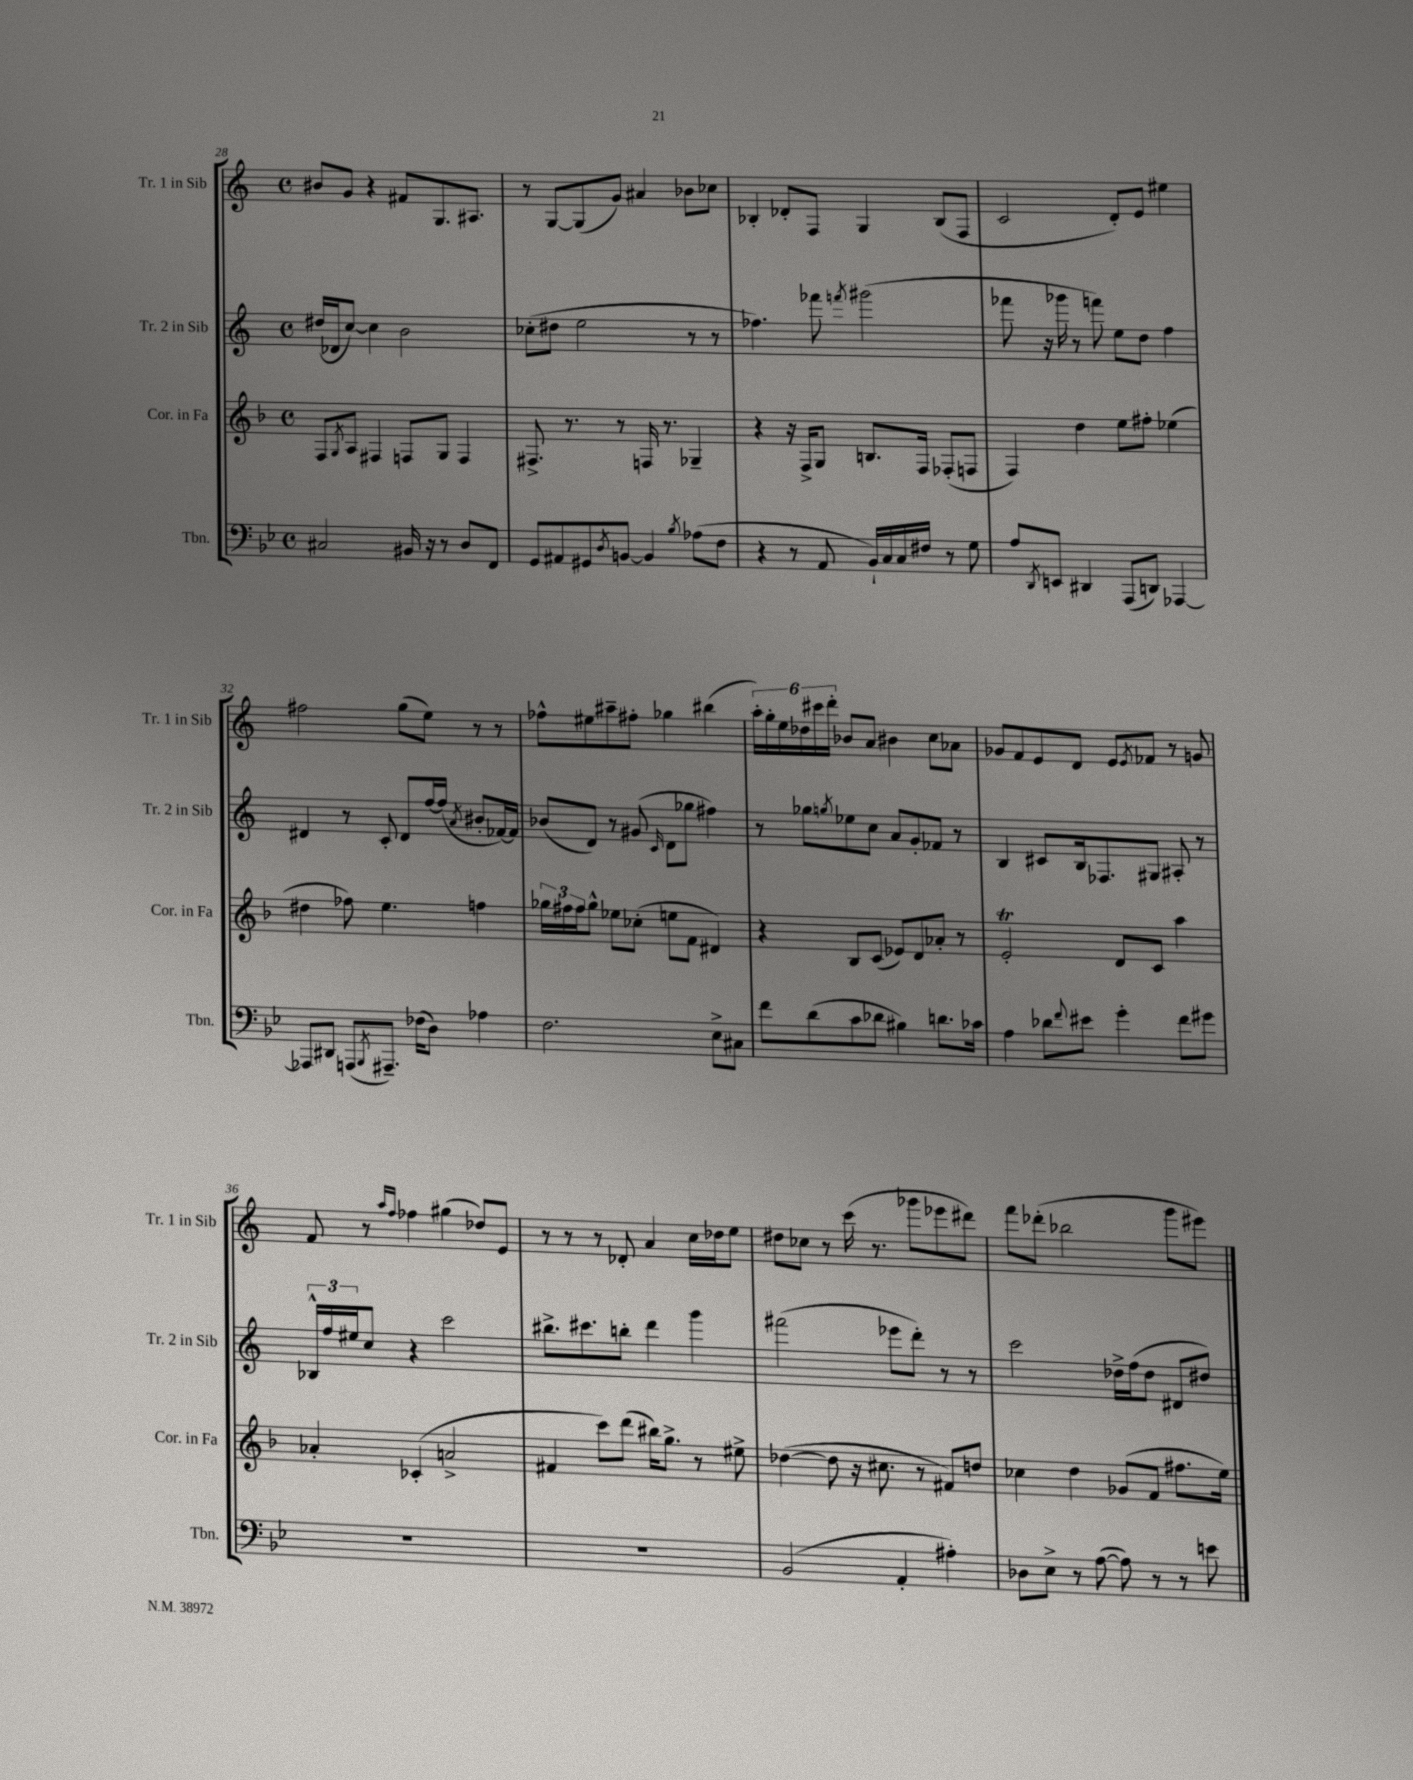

**kern	**kern	**kern	**kern
*part4	*part3	*part2	*part1
*staff4	*staff3	*staff2	*staff1
*I"Tbn.	*I"Cor. in Fa	*I"Tr. 2 in Sib	*I"Tr. 1 in Sib
*I'Tbn.	*I'Cor. in Fa	*I'Tr. 2 in Sib	*I'Tr. 1 in Sib
*clefF4	*clefG2	*clefG2	*clefG2
*k[b-e-]	*k[b-]	*k[]	*k[]
*M4/4	*M4/4	*M4/4	*M4/4
*met(c)	*met(c)	*met(c)	*met(c)
=28	=28	=28	=28
2C#X/	8F/L	(16dd#X/LL	8b#X/L
.	.	16d-X/J	.
.	8qG/	.	.
.	8A/J	[8cc/J)	8g/J
.	4F#X/	4cc\]	4r
16BB#X/	8Fn/L	2b\	8f#X/L
16r	.	.	.
8r	8G/J	.	8.G/
8D/L	4F/	.	.
.	.	.	8.A#X/J
8FF/J	.	.	.
=29	=29	=29	=29
8GG/L	8.F#X^/	(8cc-X'\L	8r
8AA#X/	.	8dd#X\J	[8G/L
.	8.r	.	.
8GG#X/	.	2ee\	(8G/]
8qD/	.	.	.
[8BBn/J	8r	.	8g/J)
4BB/]	16Fn/	.	4a#X/
.	8.r	.	.
8qB-/	.	.	.
(8A-X\L	4G-X~/	8r	8b-X\L
8F\J	.	8r	8cc-X\J
=30	=30	=30	=30
4r	4r	4.ff-X\)	4B-X'/
8r	16r	.	8d-X'/L
.	16F^/KL	.	.
8AA/	8G/J	8fff-X\	8F/J
.	.	8qfffn/	.
16BB-`/LL)	8.Bn/L	(2ggg#X\	4G/
16C/	.	.	.
16C/	.	.	.
16F#X/JJ	16F/Jk	.	.
8r	(8F-X'/L	.	(8B-/L
8G\	8Fn/J	.	8F/J
=31	=31	=31	=31
8A/L	4F/)	8fff-X\	2c/
8qDD/	.	.	.
8EEn/J	.	16r	.
.	.	16ggg-X\	.
4DD#X/	4dd\	8r	.
.	.	8fffn\)	.
(8AAA/L	8ee\L	8ee\L	8d'/L)
8DDn/J)	8ff#X'\J	8dd\J	8e/J
[4AAA-X/	(4ee-X\	4ff\	4ee#X\
!!LO:LB:g=z
=32	=32	=32	=32
8AAA-X/L]	4dd#X\	4d#X/	2ff#X\
8DD#X/J	.	.	.
(8AAAn/L	8ff-X\)	8r	.
8qBBB-/	.	.	.
8.AAA#X~/J)	4.ee\	8c'/	.
.	.	8d#/L	(8gg\L
(16F-X\KL	.	.	.
8D\J)	.	[16ff/L	8ee\J)
.	.	(16ff/JJ]	.
.	.	8qa/	.
4A-X\	4ffn\	8b#X'/L	8r
.	.	[16f-X/L)	8r
.	.	16f-/JJ]	.
=33	=33	=33	=33
2.F\	24gg-X\LL	(8b-X/L	8ff-X^^\L
.	24ff#X\	.	.
.	24ff#\J	.	.
.	8gg-^^\J	8d/J)	8ee#X\
.	8ee-X\L	8r	8aa#X~\
.	(8cc-X'\J	(8g#X/	8ff#X'\J
.	.	16qqc/	.
.	8een\L	8d\L	4gg-X\
.	8f\J	8gg-X\J	.
8E-^\L	4d#X/)	4ff#X\)	(4bb#X\
8C#X\J	.	.	.
=34	=34	=34	=34
8f\L	4r	8r	24aa'\LL)
.	.	.	24gg'\
.	.	.	24ee\
(8d\	.	8gg-X\L	24dd-X\
.	.	.	24ccc#X\
.	.	.	24ddd'\JJ
.	.	8qggn/	.
8c\	8B-/L	8ee-X\	8b-X/L
8d-X\J	(8c/J	8cc\J	8a/J
4B#X\)	8e-X/L)	8a/L	4b#X\
.	8d/	8g'/	.
8.dn\L	8a-X'/J	8f-X/J	8cc\L
.	8r	8r	8a-X\J
16c-X\Jk	.	.	.
=35	=35	=35	=35
4A\	2et'/	4B/	8g-X/L
.	.	.	8f/
8d-X\L	.	8c#X/L	8e/
8qqf/	.	.	.
8e#X\J	.	16B/k	8d/J
.	.	8.F-X/	.
4g'\	8d/L	.	8e/L
.	.	.	8qe/
.	8c/J	8G#X/J	8f-X/J
8f\L	4aa\	8A#X'/	8r
8g#X\J	.	8r	8gn/
!!LO:LB:g=z
=36	=36	=36	=36
1r	4a-X'/	24B-X^^/LL	8f/
.	.	24ff/	.
.	.	24ee#X/J	.
.	.	8cc/J	8r
.	.	.	16qqaa/LL
.	.	.	16qqff/JJ
.	(4c-X'/	4r	4ff-X\
.	2an^/	2ccc\	(4gg#X\
.	.	.	8dd-X/L)
.	.	.	8e/J
=37	=37	=37	=37
1r	4f#X/	8.bb#X^\L	8r
.	.	.	8r
.	.	8.ccc#X\	.
.	8ccc\L)	.	8r
.	(8ddd\J	8bbn'\J	8d-X'/
.	16bb#X\KL)	4ddd\	4a/
.	8.gg^\J	.	.
.	8r	4ggg\	16cc\LL
.	.	.	16dd-X\J
.	8ee#X^\	.	8ee\J
=38	=38	=38	=38
(2BB-/	([4dd-X\	(2fff#X\	8dd#X\L
.	.	.	8cc-X\J
.	8dd-\]	.	8r
.	16r	.	(16ccc\
.	8.cc#X\	.	8.r
4AA'/	.	8eee-X\L	.
.	8r	8ddd'\J)	8ggg-X\L
4A#X'\)	8f#X/L)	8r	8eee-X\
.	8ddn/J	8r	8ddd#X\J)
=39	=39	=39	=39
8D-X\L	4cc-X\	2ccc\	8fff\L
8E-^\J	.	.	(8ddd-X'\J
8r	4dd\	.	2bb-X\
([8A\	.	.	.
8A\])	(8g-X/L	16dd-X^\LL	.
.	.	(16ff\J	.
8r	8f/J	8dd-\J	.
8r	8.ff#X\L	8d#X/L	8ggg\L
8en\	.	8dd#X/J)	8eee#X\J)
.	16ee\Jk)	.	.
==	==	==	==
*-	*-	*-	*-
